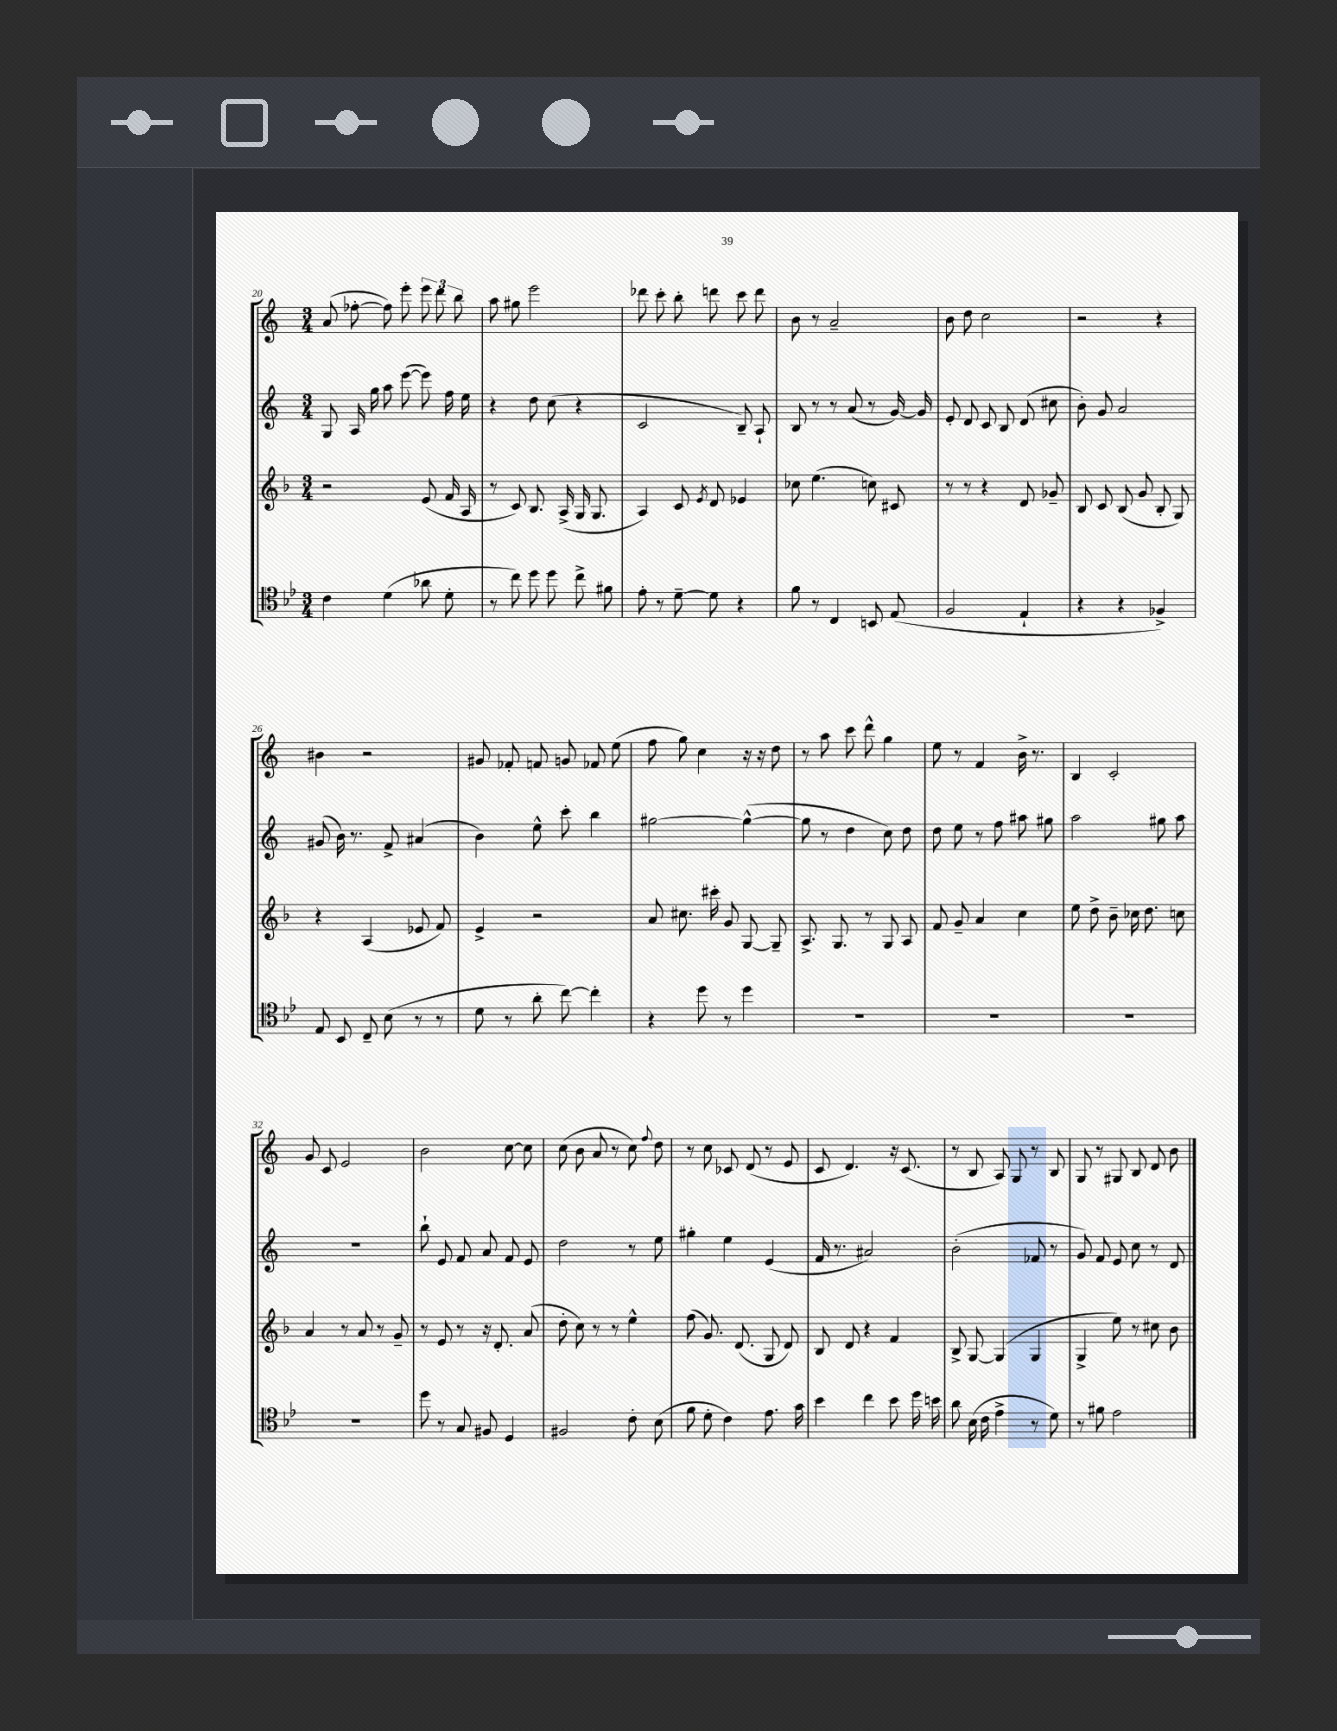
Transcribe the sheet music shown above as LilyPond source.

<<
\new StaffGroup <<
\new Staff = "s0" {
    \clef treble \key c \major \numericTimeSignature \time 3/4
    \autoBeamOff a'8( fes''8~-. fes''8) e'''8-. \tuplet 3/2 { e'''8 d'''8 b''8 } |
    a''8 gis''8 e'''2 |
    des'''8 c'''8-. b''8-. d'''8 c'''8 d'''8 |
    b'8 r8 a'2-- |
    b'8 d''8 c''2 |
    r2 r4 |
    bis'4 r2 |
    gis'8 fes'8-. f'8 g'8 fes'8 e''8( |
    f''8 g''8) c''4 r16 r16 d''8 |
    r8 a''8 c'''8 d'''8-^ g''4 |
    e''8 r8 f'4 b'16-> r8. |
    b4 c'2-. |
    g'8 c'8 e'2 |
    b'2 c''8~ c''8 |
    c''8( b'8 a'8 r8 c''8) \appoggiatura { f''8 } d''8 |
    r8 c''8 ces'8 d'8( r8 e'8 |
    c'8 d'4.) r16 c'8.( |
    r8 b8 a8) g8 r8 b8 |
    g8 r8 gis8 b8 d'8 b'8 \bar "|." |
}
\new Staff = "s1" {
    \clef treble \key c \major \numericTimeSignature \time 3/4
    \autoBeamOff g8 a16 g''16 a''8 e'''8~( e'''8) f''16 e''16 |
    r4 d''8 c''8( r4 |
    c'2 b8--) a8-! |
    b8 r8 r8 a'8( r8 g'16~) g'16 |
    e'8-. d'8 c'8 b8 d'8( cis''8 |
    b'8-.) g'8 a'2 |
    gis'8( b'16) r8. f'8-> ais'4( |
    b'4) e''8-^ c'''8-. b''4 |
    gis''2~ gis''4~-^( |
    gis''8 r8 d''4 c''8) d''8 |
    d''8 e''8 r8 f''8 ais''8 gis''8 |
    a''2 gis''8 a''8 |
    R2. |
    b''8-! e'8 f'8 a'8 f'8 e'8 |
    d''2 r8 e''8 |
    gis''4-. e''4 e'4( |
    f'16 r8. ais'2) |
    b'2-.( fes'8 r8 |
    g'8) f'8 e'8 c''8 r8 d'8 \bar "|." |
}
\new Staff = "s2" {
    \clef treble \key f \major \numericTimeSignature \time 3/4
    \autoBeamOff r2 e'8( f'16 a16 |
    r8 c'8) bes8. a16->( g16 g8. |
    a4) c'8 \acciaccatura { e'8 } d'8 ees'4 |
    ces''8 e''4.( c''8) cis'8 |
    r8 r8 r4 d'8 ges'8-- |
    bes8 c'8 bes8( g'8 bes8-. g8) |
    r4 a4( ees'8 f'8) |
    e'4-> r2 |
    a'8 cis''8. cis'''16-. g'8 g8~ g8-- |
    a8.-> g8. r8 g8 a8 |
    f'8 g'8-- a'4 c''4 |
    e''8 d''8-> bes'8-- ces''16 d''8. c''8 |
    a'4 r8 a'8 r8 g'8-- |
    r8 e'8 r8 r16 d'8.-. a'8( |
    d''8-. c''8) r8 r8 e''4-^ |
    f''8( g'8.) d'8.( g8 d'8) |
    bes8 d'8 r4 f'4 |
    bes8-> g8~ g4( g4 |
    g4-> e''8) r8 cis''8 bes'8 \bar "|." |
}
\new Staff = "s3" {
    \clef tenor \key bes \major \numericTimeSignature \time 3/4
    \autoBeamOff c'4 d'4( aes'8 d'8-. |
    r8 c''8) d''8 d''8 c''8-> fis'8 |
    ees'8-. r8 d'8~-- d'8 r4 |
    f'8 r8 c4 b,8 ees8( |
    f2 ees4-! |
    r4 r4 fes4->) |
    ees8 bes,8 c8-- bes8( r8 r8 |
    d'8 r8 a'8-. c''8~) c''4-. |
    r4 d''8 r8 d''4 |
    R2. |
    R2. |
    R2. |
    R2. |
    d''8 r8 g8 fis8 d4 |
    fis2 c'8-. bes8( |
    f'8 d'8-. c'4) ees'8. g'16 |
    bes'4 c''4 bes'8 d''16 b'16 |
    a'8 bes16( c'16 ees'4-> r8 d'8) |
    r8 fis'8 ees'2 \bar "|." |
}
>>
>>
\layout { \context { \Score currentBarNumber = #20 } }
